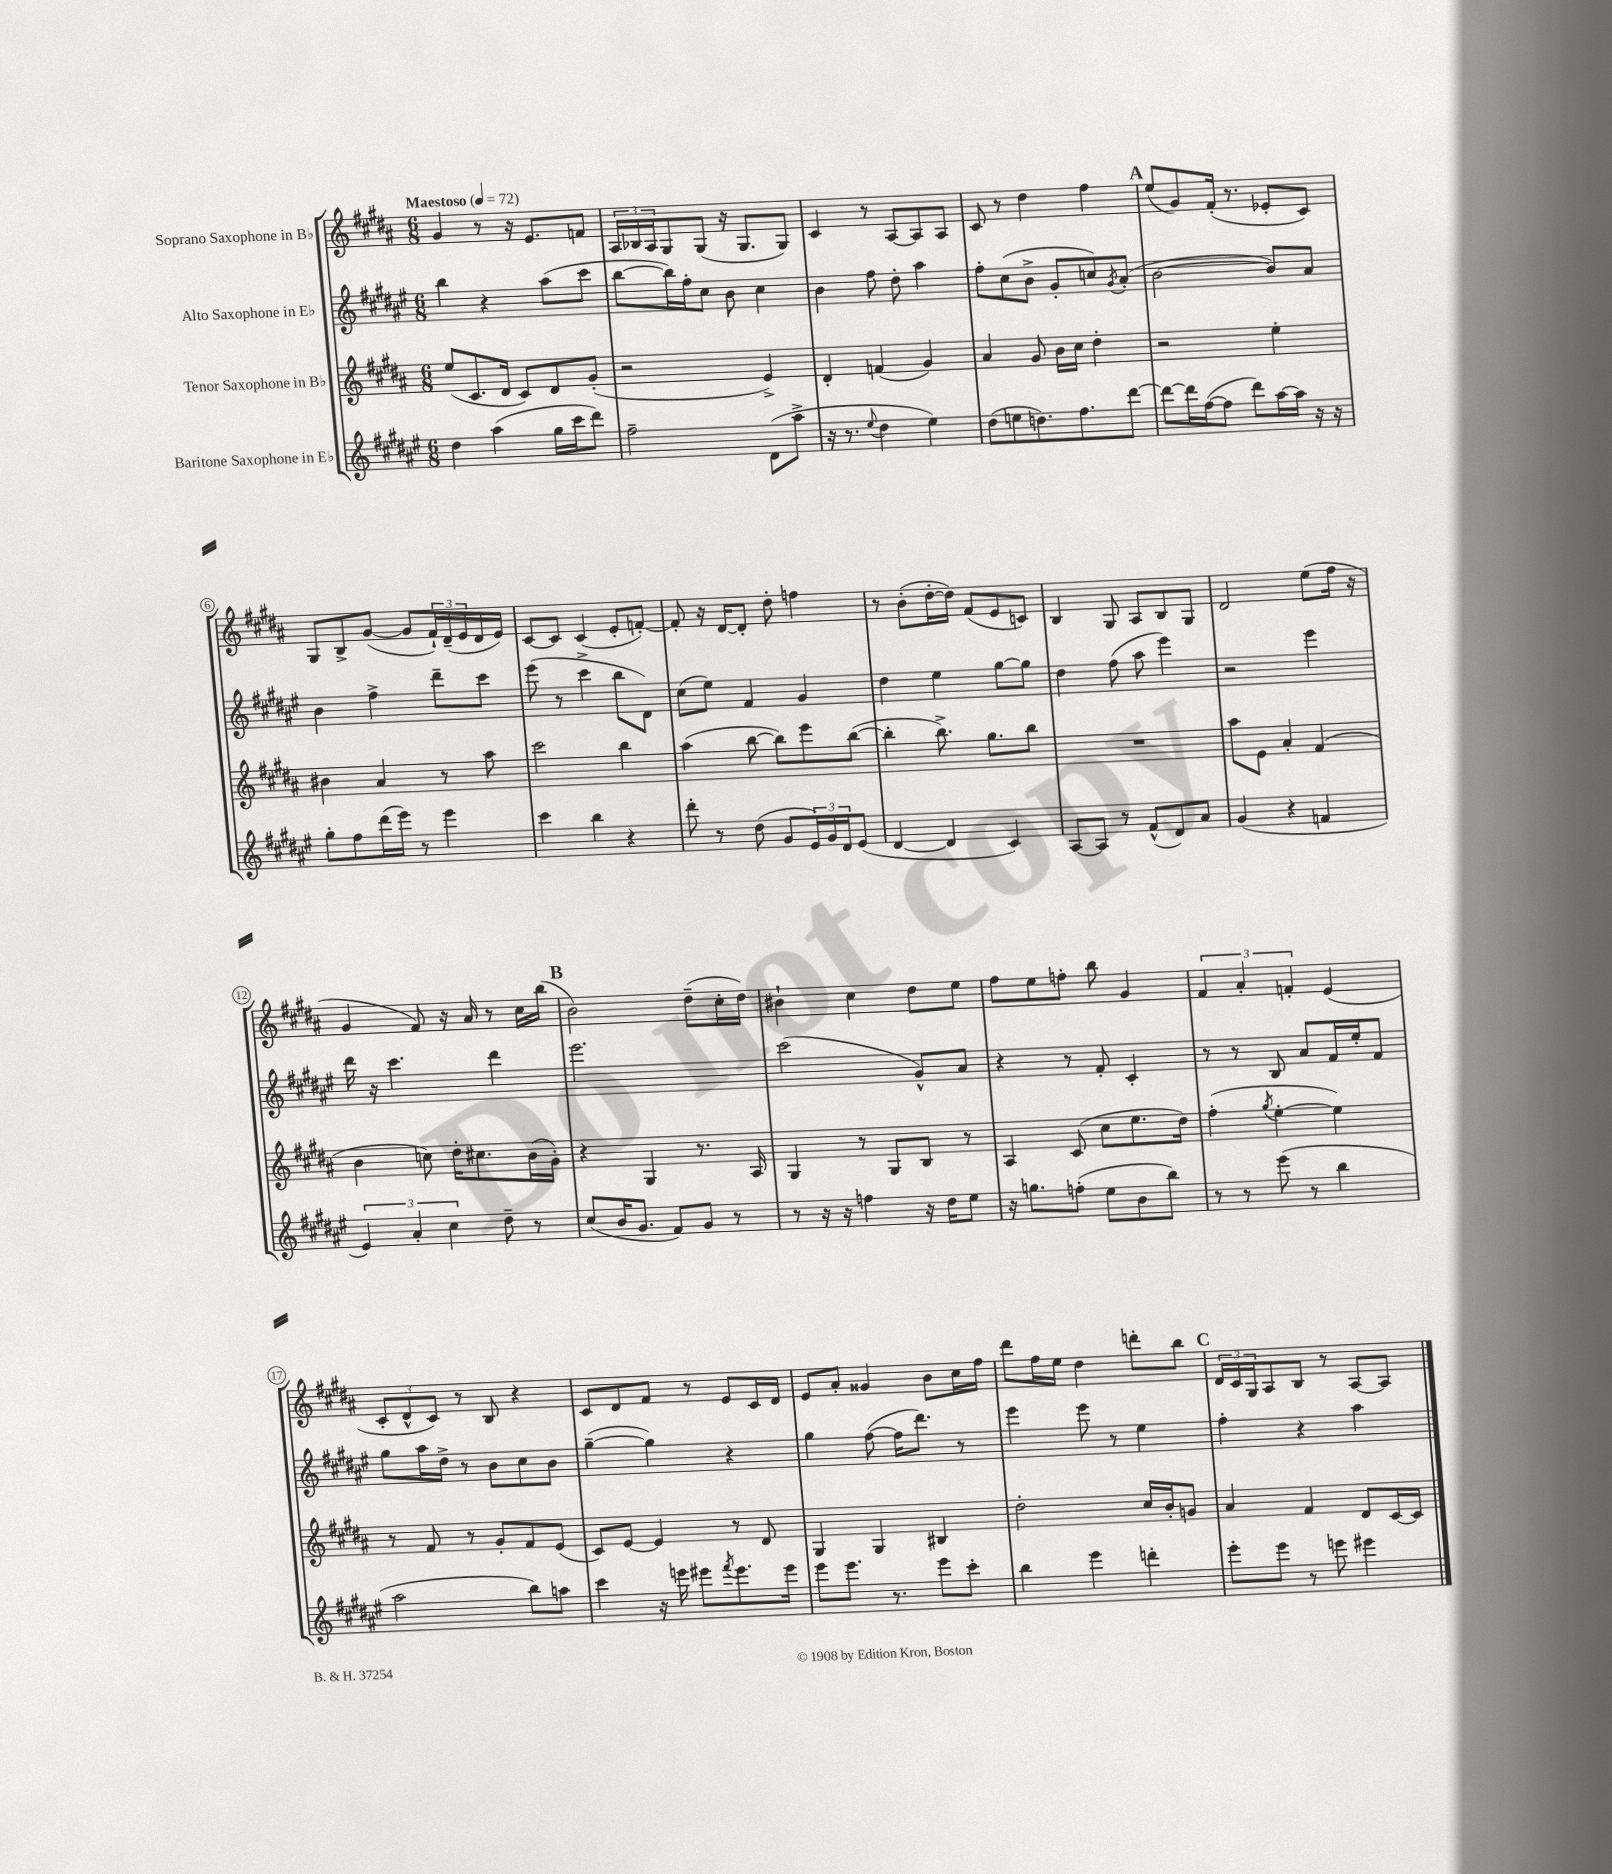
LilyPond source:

<<
\new StaffGroup <<
\new Staff = "s0" \with { instrumentName = "Soprano Saxophone in Bb" } {
    \clef treble \key b \major \numericTimeSignature \time 6/8 \tempo "Maestoso" 4 = 72
    gis'4 r8 r16 e'8. f'8 |
    \tuplet 3/2 { ais16 bes16 ais16 } gis8 gis8( r16 gis8. gis8) |
    cis'4 r8 ais8~ ais8 ais8 |
    cis'8 r8 dis''4 fis''4 |
    \mark \markup { \bold "A" } e''8( gis'8) fis'16-.( r8. ees'8-. cis'8) |
    gis8 b8-> gis'8~( gis'8 \tuplet 3/2 { fis'16-!) dis'16--( e'16 } dis'16 e'16) |
    cis'8~ cis'8 cis'4( e'8-. f'8~-.) |
    f'8-. r16 dis'16~ dis'8-. dis''8-. f''4 |
    r8 b'8-.( dis''16~-. dis''16) fis'8( e'8 c'8) |
    b4 gis8 ais8 b8 gis8 |
    dis'2 e''8( fis''16 r16 |
    gis'4 fis'8) r16 ais'16 r8 cis''16 b''16( |
    \mark \markup { \bold "B" } b'2) dis''8--( cis''16-. dis''16) |
    bis'4-! cis''4 dis''8 e''8 |
    fis''8 e''8 f''8-. b''8 gis'4 |
    \tuplet 3/2 { fis'4 ais'4-. f'4-. } e'4( |
    \tuplet 3/2 { cis'8-. dis'8-^ cis'8) } r8 b8 r4 |
    cis'8 dis'8 fis'8 r8 e'8 cis'16 dis'16 |
    e'8 ais'8-. gisis'4 b'8 cis''16 fis''16 |
    dis'''8 fis''16 e''16 dis''4 d'''8-. b''8 |
    \mark \markup { \bold "C" } \tuplet 3/2 { dis'16 cis'16 gis16 } ais8 b8 r8 ais8~ ais8 \bar "|." |
}
\new Staff = "s1" \with { instrumentName = "Alto Saxophone in Eb" } {
    \clef treble \key fis \major \numericTimeSignature \time 6/8
    b''4 r4 ais''8( cis'''8 |
    b''8~ b''16) fis''16-. cis''8 b'8 cis''4 |
    b'4 fis''8 dis''8-. ais''4 |
    fis''8-. cis''8( b'8-> gis'8-. c''8) \acciaccatura { gis'8 } ais'8-.( |
    \mark \markup { \bold "A" } b'2~ b'8) ais'8 |
    b'4 fis''4-> dis'''8-- cis'''8 |
    eis'''8( r8 cis'''4-> b''8 dis'8) |
    cis''8( eis''8) fis'4 gis'4 |
    dis''4 eis''4 gis''8~ gis''8 |
    dis''4 fis''8( ais''8 eis'''4) |
    r2 eis'''4 |
    dis'''16 r16 cis'''4. dis'''4 |
    \mark \markup { \bold "B" } eis'''2. |
    cis'''2( gis'8-^) ais'8 |
    r4 r8 fis'8-. cis'4-. |
    r8 r8 b8 ais'8 fis'16 eis''16-. fis'8 |
    gis''8 ais''16 dis''16-> r8 b'8 cis''8 b'8 |
    gis''4~--( gis''4) r4 |
    gis''4 fis''8~( fis''16 dis'''8.) r8 |
    eis'''4 eis'''8 r8 eis''4 |
    \mark \markup { \bold "C" } fis''4-. r4 ais''4 \bar "|." |
}
\new Staff = "s2" \with { instrumentName = "Tenor Saxophone in Bb" } {
    \clef treble \key b \major \numericTimeSignature \time 6/8
    e''8( cis'8. dis'16 cis'8) dis'8 gis'8-.( |
    r2 e'4->) |
    dis'4-. f'4( gis'4) |
    ais'4 gis'8 b'16 cis''16 dis''4-. |
    \mark \markup { \bold "A" } r2 e''4-. |
    bis'4 ais'4 r8 ais''8 |
    cis'''2 b''4 |
    ais''4( b''8~ b''8) e'''8 b''8~( |
    b''4-. b''8.->) gis''8. b''8 |
    R2. |
    ais''8 e'8 ais'4-. fis'4( |
    b'4 c''8) dis''16-. cis''8. b'16( gis'16-.) |
    \mark \markup { \bold "B" } r4 gis4 r8. ais16 |
    gis4 r8 gis8 b8 r8 |
    ais4 cis'8( cis''8 e''8. dis''16) |
    fis''4-.( \acciaccatura { gis''8 } e''4~-. e''4) |
    r8 fis'8 r8 gis'8-. fis'8 e'8( |
    cis'8) e'8~ e'4 r8 dis'8 |
    gis4 gis4 bis4 |
    dis''2-. cis''16 b'16-. g'8 |
    \mark \markup { \bold "C" } ais'4 fis'4 dis'8 cis'16~ cis'16 \bar "|." |
}
\new Staff = "s3" \with { instrumentName = "Baritone Saxophone in Eb" } {
    \clef treble \key fis \major \numericTimeSignature \time 6/8
    dis''4 ais''4( gis''16 cis'''16 dis'''8) |
    fis''2-- dis'8( ais''8-> |
    r16 r8. \appoggiatura { eis''8 } dis''4 eis''4) |
    dis''8( e''8 d''8.) fis''8. dis'''8~ |
    \mark \markup { \bold "A" } dis'''8~ dis'''16 fis''16~( fis''8 dis'''8) ais''16~ ais''16 r16 r16 |
    gis''8-. fis''8 dis'''16( eis'''16) r8 eis'''4 |
    cis'''4 b''4 r4 |
    dis'''8-. r8 dis''8( gis'8 \tuplet 3/2 { eis'16) gis'16 dis'16 } eis'8( |
    dis'4~ dis'4 cis'4) |
    ais8~ ais8 r8 fis'8-^( dis'8) ais'8 |
    gis'4( r4 f'4 |
    \tuplet 3/2 { eis'4) ais'4-. cis''4 } dis''8-- r8 |
    \mark \markup { \bold "B" } cis''8( b'16 gis'8. fis'8) gis'8 r8 |
    r8 r16 r16 f''4 r16 dis''16 eis''8 |
    r16 g''8. f''8-.( eis''8 b'8 b''8) |
    r8 r8 eis'''8( r8 b''4 |
    ais''2 b''8) a''8 |
    cis'''4 r16 e'''16 eis'''8 \acciaccatura { fis'''8 } eis'''8. eis'''16 |
    eis'''8 eis'''8. r8. eis'''8 cis'''8-. |
    b''4 eis'''4 d'''4-. |
    \mark \markup { \bold "C" } eis'''8-. eis'''8 r8 e'''8 eis'''4 \bar "|." |
}
>>
>>
\layout { \context { \Score \override BarNumber.stencil = #(make-stencil-circler 0.1 0.3 ly:text-interface::print) } }
